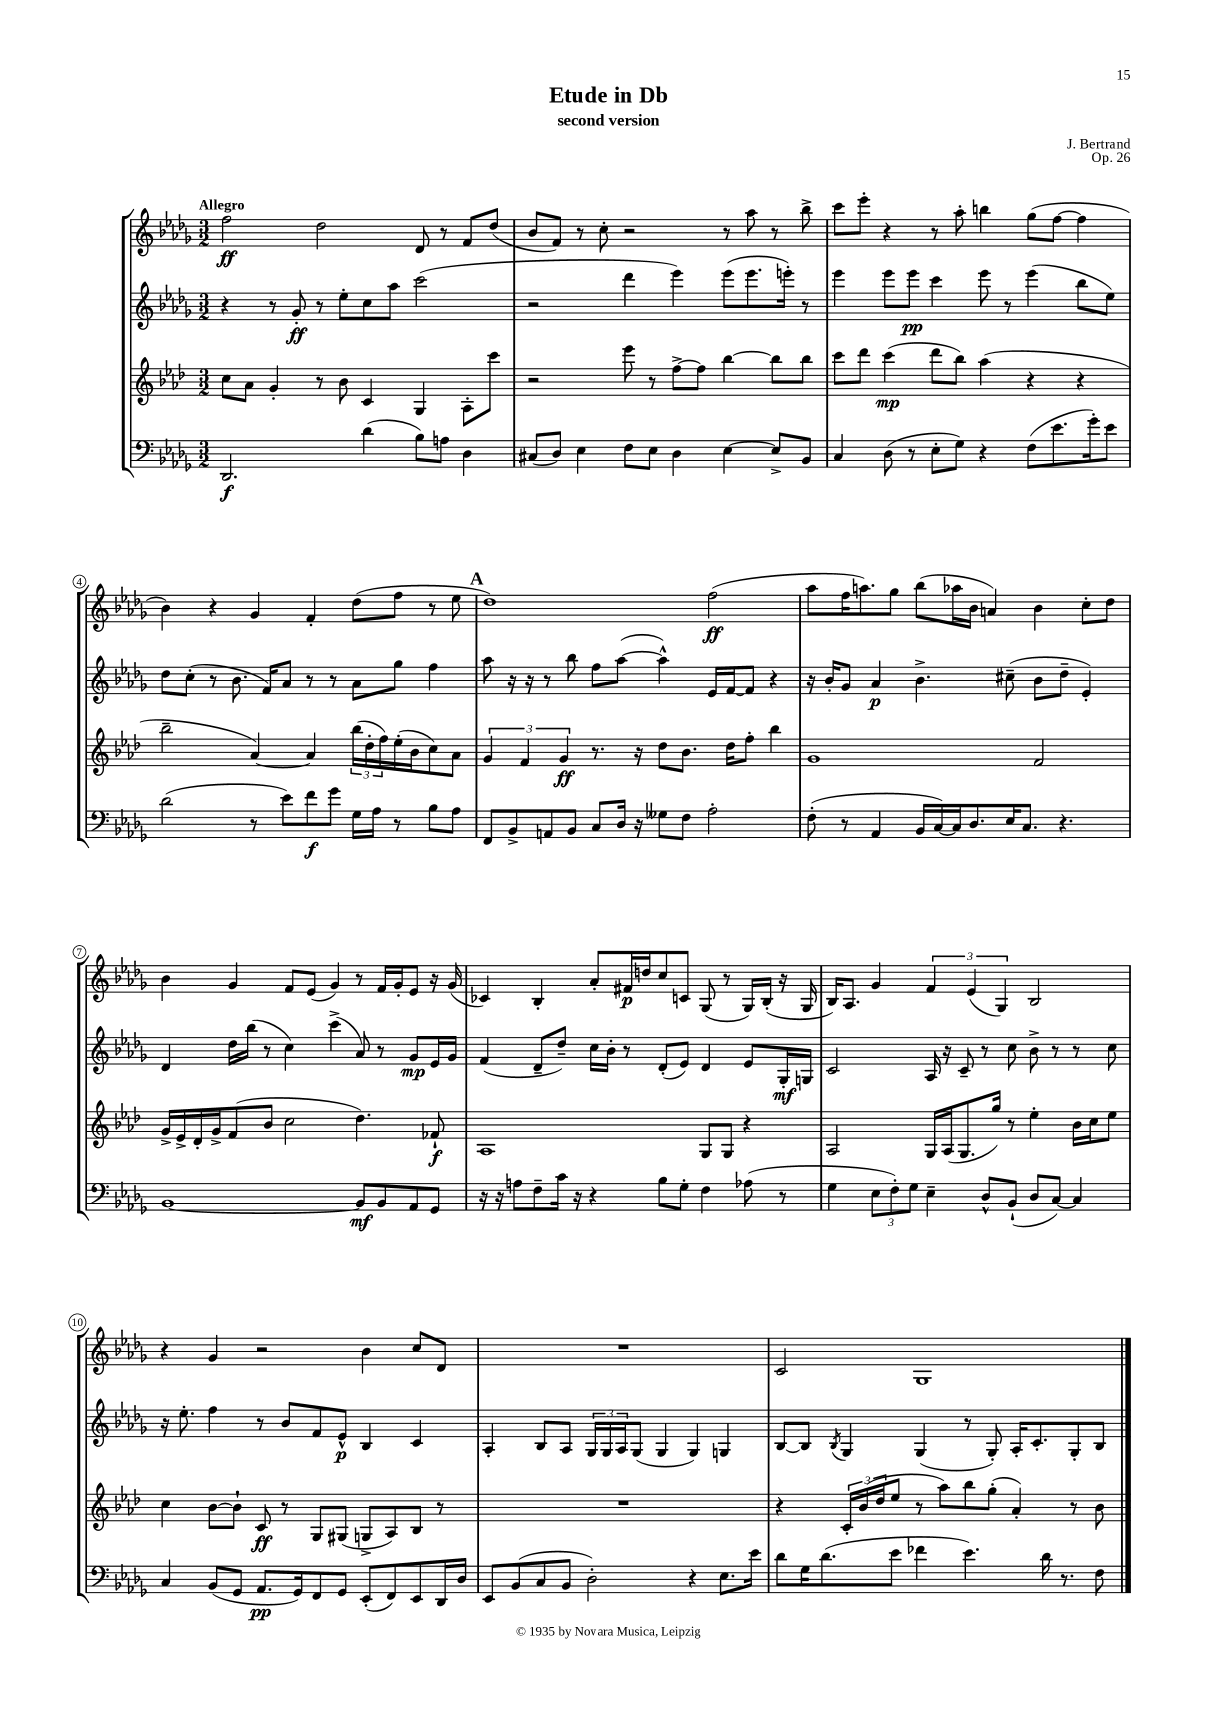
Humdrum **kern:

**kern	**dynam	**kern	**dynam	**kern	**dynam	**kern	**dynam
*part4	*part4	*part3	*part3	*part2	*part2	*part1	*part1
*staff4	*staff4	*staff3	*staff3	*staff2	*staff2	*staff1	*staff1
*clefF4	*	*clefG2	*	*clefG2	*	*clefG2	*
*k[b-e-a-d-g-]	*	*k[b-e-a-d-]	*	*k[b-e-a-d-g-]	*	*k[b-e-a-d-g-]	*
*M3/2	*	*M3/2	*	*M3/2	*	*M3/2	*
=1	=1	=1	=1	=1	=1	=1	=1
!	!	!	!	!	!	!LO:TX:a:B:t=Allegro	!
2.DD-/	f	8cc\L	.	4r	.	2ff\	ff
.	.	8a-\J	.	.	.	.	.
.	.	4g'/	.	8r	.	.	.
.	.	.	.	8g-'/	ff	.	.
.	.	8r	.	8r	.	2dd-\	.
.	.	8b-\	.	8ee-'\L	.	.	.
(4d-\	.	4c/	.	8cc\	.	.	.
.	.	.	.	8aa-\J	.	.	.
8B-\L)	.	4G/	.	(2ccc\	.	8d-/	.
8An\J	.	.	.	.	.	8r	.
4D-\	.	8A-'\L	.	.	.	8f/L	.
.	.	8ccc\J	.	.	.	(8dd-/J	.
=2	=2	=2	=2	=2	=2	=2	=2
(8C#X/L	.	2r	.	2r	.	8b-/L	.
8D-/J)	.	.	.	.	.	8f/J)	.
4E-\	.	.	.	.	.	8r	.
.	.	.	.	.	.	8cc'\	.
8F\L	.	8eee-\	.	4ddd-\	.	2r	.
8E-\J	.	8r	.	.	.	.	.
4D-\	.	[8ff^\L	.	4eee-\)	.	.	.
.	.	8ff\J]	.	.	.	.	.
[4E-\	.	[4bb-\	.	(8eee-\L	.	8r	.
.	.	.	.	8.eee-\	.	8aa-\	.
8E-^/L]	.	8bb-\L]	.	.	.	8r	.
.	.	.	.	16eeen'\Jk)	.	.	.
8BB-/J	.	8bb-\J	.	8r	.	8bb-^\	.
=3	=3	=3	=3	=3	=3	=3	=3
4C/	.	8ccc\L	.	4eee-\	.	8ccc\L	.
.	.	8ddd-\J	.	.	.	8eee-'\J	.
(8D-\	.	(4ccc\	mp	8eee-\L	.	4r	.
8r	.	.	.	8eee-\J	pp	.	.
8E-'\L	.	8ddd-\L	.	4ccc\	.	8r	.
8G-\J)	.	8bb-\J)	.	.	.	8aa-'\	.
4r	.	(4aa-\	.	8eee-\	.	4bbn\	.
.	.	.	.	8r	.	.	.
(8F\L	.	4r	.	(4eee-\	.	(8gg-\L	.
8.e-\	.	.	.	.	.	[8ff\J	.
.	.	4r	.	8bb-\L	.	4ff\]	.
16g-'\k)	.	.	.	.	.	.	.
8e-\J	.	.	.	8ee-\J)	.	.	.
!!LO:LB:g=z
=4	=4	=4	=4	=4	=4	=4	=4
(2d-\	.	2bb-~\	.	8dd-\L	.	4b-\)	.
.	.	.	.	(8cc'\J	.	.	.
.	.	.	.	8r	.	4r	.
.	.	.	.	8.b-\	.	.	.
8r	.	[4a-/)	.	.	.	4g-/	.
.	.	.	.	16f/KL)	.	.	.
8e-\L)	.	.	.	8a-/J	.	.	.
8f\	f	4a-/]	.	8r	.	4f'/	.
8g-\J	.	.	.	8r	.	.	.
16G-\LL	.	(24bb-\LL	.	8a-\L	.	(8dd-\L	.
.	.	24dd-'\	.	.	.	.	.
16A-\JJ	.	.	.	.	.	.	.
.	.	24ff\)	.	.	.	.	.
8r	.	(16ee-'\	.	8gg-\J	.	8ff\J	.
.	.	16b-\J	.	.	.	.	.
8B-\L	.	8cc\)	.	4ff\	.	8r	.
8A-\J	.	8a-\J	.	.	.	8ee-\	.
!!LO:REH:place=s1:t=A
=5	=5	=5	=5	=5	=5	=5	=5
8FF/L	.	6g/	.	8aa-\	.	1dd-)	.
8BB-^/	.	.	.	16r	.	.	.
.	.	6f/	.	.	.	.	.
.	.	.	.	16r	.	.	.
8AAn/	.	.	.	8r	.	.	.
.	.	6g/	ff	.	.	.	.
8BB-/J	.	.	.	8bb-\	.	.	.
8C/L	.	8.r	.	8ff\L	.	.	.
16D-/Jk	.	.	.	([8aa-\J	.	.	.
16r	.	16r	.	.	.	.	.
8G--X\L	.	8dd-\L	.	4aa-^^\])	.	.	.
8F\J	.	8.b-\J	.	.	.	.	.
2A-'\	.	.	.	16e-/LL	.	(2ff\	ff
.	.	16dd-\KL	.	[16f/J	.	.	.
.	.	8ff'\J	.	8f/J]	.	.	.
.	.	4bb-\	.	4r	.	.	.
=6	=6	=6	=6	=6	=6	=6	=6
(8F'\	.	1g	.	16r	.	8aa-\L	.
.	.	.	.	16b-'/KL	.	.	.
8r	.	.	.	8g-/J	.	16ff\K	.
.	.	.	.	.	.	8.aan\)	.
4AA-/	.	.	.	4a-/	p	.	.
.	.	.	.	.	.	8gg-\J	.
16BB-/LL	.	.	.	4.b-^\	.	(8bb-\L	.
[16C/)	.	.	.	.	.	.	.
16C/J]	.	.	.	.	.	16aa-X\L	.
8.D-/	.	.	.	.	.	16b-\JJ	.
.	.	.	.	.	.	4an/)	.
16E-/K	.	.	.	(8cc#X~\	.	.	.
8.C/J	.	.	.	.	.	.	.
.	.	2f/	.	8b-\L	.	4b-\	.
4.r	.	.	.	8dd-~\J	.	.	.
.	.	.	.	4e-'/)	.	8cc'\L	.
.	.	.	.	.	.	8dd-\J	.
!!LO:LB:g=z
=7	=7	=7	=7	=7	=7	=7	=7
[1BB-	.	16g^/LL	.	4d-/	.	4b-\	.
.	.	16e-^/	.	.	.	.	.
.	.	16d-'/	.	.	.	.	.
.	.	16g^/J	.	.	.	.	.
.	.	(8f/	.	16dd-\LL	.	4g-/	.
.	.	.	.	(16bb-\JJ	.	.	.
.	.	8b-/J	.	8r	.	.	.
.	.	2cc\	.	4cc\)	.	8f/L	.
.	.	.	.	.	.	(8e-/J	.
.	.	.	.	(4ccc^\	.	4g-/)	.
8BB-/L]	mf	4.dd-\)	.	8a-/)	.	8r	.
8BB-/	.	.	.	8r	.	16f/LL	.
.	.	.	.	.	.	16g-'/J	.
8AA-/	.	.	.	8g-/L	mp	8e-/J	.
8GG-/J	.	8f-X`/	f	16e-/L	.	16r	.
.	.	.	.	16g-/JJ	.	(16g-/	.
=8	=8	=8	=8	=8	=8	=8	=8
16r	.	1A-	.	(4f/	.	4c-X/)	.
16r	.	.	.	.	.	.	.
8An\L	.	.	.	.	.	.	.
8F~\	.	.	.	8d-~/L	.	4B-'/	.
16c\Jk	.	.	.	8dd-~/J)	.	.	.
16r	.	.	.	.	.	.	.
4r	.	.	.	16cc\LL	.	8a-'/L	.
.	.	.	.	16b-'\JJ	.	.	.
.	.	.	.	8r	.	16f#X/L	p
.	.	.	.	.	.	16ddn/J	.
8B-\L	.	.	.	(8d-'/L	.	8cc/	.
8G-'\J	.	.	.	8e-/J)	.	8cn/J	.
4F\	.	8G/L	.	4d-/	.	(8G-/	.
.	.	8G/J	.	.	.	8r	.
(8A-X\	.	4r	.	8e-/L	.	16G-/LL)	.
.	.	.	.	.	.	(16B-'/JJ	.
8r	.	.	.	16G-'/L	mf	16r	.
.	.	.	.	16Gn/JJ	.	16G-/	.
=9	=9	=9	=9	=9	=9	=9	=9
4G-\	.	2A-/	.	2c/	.	16B-/KL)	.
.	.	.	.	.	.	8.A-/J	.
12E-\L	.	.	.	.	.	4g-/	.
12F'\)	.	.	.	.	.	.	.
12G-\J	.	.	.	.	.	.	.
4E-~\	.	16G/LL	.	16A-/	.	6f/	.
.	.	(16A-/J	.	16r	.	.	.
.	.	8.G/	.	8c~/	.	.	.
.	.	.	.	.	.	(6e-/	.
8D-^^/L	.	.	.	8r	.	.	.
.	.	16gg/Jk)	.	.	.	.	.
.	.	.	.	.	.	6G-/)	.
(8BB-`/J	.	8r	.	8cc\	.	.	.
8D-/L	.	4ee-'\	.	8b-^\	.	2B-/	.
[8C/J)	.	.	.	8r	.	.	.
4C/]	.	16b-\LL	.	8r	.	.	.
.	.	16cc\J	.	.	.	.	.
.	.	8ee-\J	.	8cc\	.	.	.
!!LO:LB:g=z
=10	=10	=10	=10	=10	=10	=10	=10
4C/	.	4cc\	.	16r	.	4r	.
.	.	.	.	8.ee-'\	.	.	.
(8BB-/L	.	[8b-\L	.	4ff\	.	4g-/	.
8GG-/J	.	8b-`\J]	.	.	.	.	.
8.AA-/L	pp	8c/	ff	8r	.	2r	.
.	.	8r	.	8b-/L	.	.	.
16GG-/k)	.	.	.	.	.	.	.
8FF/	.	8G/L	.	8f/	.	.	.
8GG-/J	.	(8G#X/J	.	8e-^^/J	p	.	.
(8EE-'/L	.	8Gn^/L	.	4B-/	.	4b-\	.
8FF/)	.	8A-/)	.	.	.	.	.
8EE-/	.	8B-/J	.	4c/	.	8cc/L	.
16DD-/L	.	8r	.	.	.	8d-/J	.
16D-/JJ	.	.	.	.	.	.	.
=11	=11	=11	=11	=11	=11	=11	=11
8EE-/L	.	1.r	.	4A-'/	.	1.r	.
(8BB-/	.	.	.	.	.	.	.
8C/	.	.	.	8B-/L	.	.	.
8BB-/J	.	.	.	8A-/J	.	.	.
2D-'\)	.	.	.	24G-/LL	.	.	.
.	.	.	.	24G-/	.	.	.
.	.	.	.	24A-/J	.	.	.
.	.	.	.	(8G-/J	.	.	.
.	.	.	.	4G-/	.	.	.
4r	.	.	.	4G-/)	.	.	.
8.E-\L	.	.	.	4Gn/	.	.	.
16e-\Jk	.	.	.	.	.	.	.
=12	=12	=12	=12	=12	=12	=12	=12
8d-\L	.	4r	.	[8B-/L	.	2c/	.
16G-\K	.	.	.	8B-/J]	.	.	.
(8.d-\	.	.	.	.	.	.	.
.	.	.	.	8qB-/	.	.	.
.	.	24c'/LL	.	4G-/	.	.	.
.	.	(24b-/	.	.	.	.	.
.	.	24dd-/J	.	.	.	.	.
8e-\J	.	8ee-/J	.	.	.	.	.
4f-X\	.	8r	.	(4G-/	.	1G-	.
.	.	8aa-\L)	.	.	.	.	.
4.e-\)	.	8bb-\	.	8r	.	.	.
.	.	(8gg'\J	.	8G-'/)	.	.	.
.	.	4a-'/)	.	16A-'/KL	.	.	.
.	.	.	.	8.c'/	.	.	.
16d-\	.	.	.	.	.	.	.
8.r	.	.	.	.	.	.	.
.	.	8r	.	8G-'/	.	.	.
8F\	.	8b-\	.	8B-/J	.	.	.
==	==	==	==	==	==	==	==
*-	*-	*-	*-	*-	*-	*-	*-
